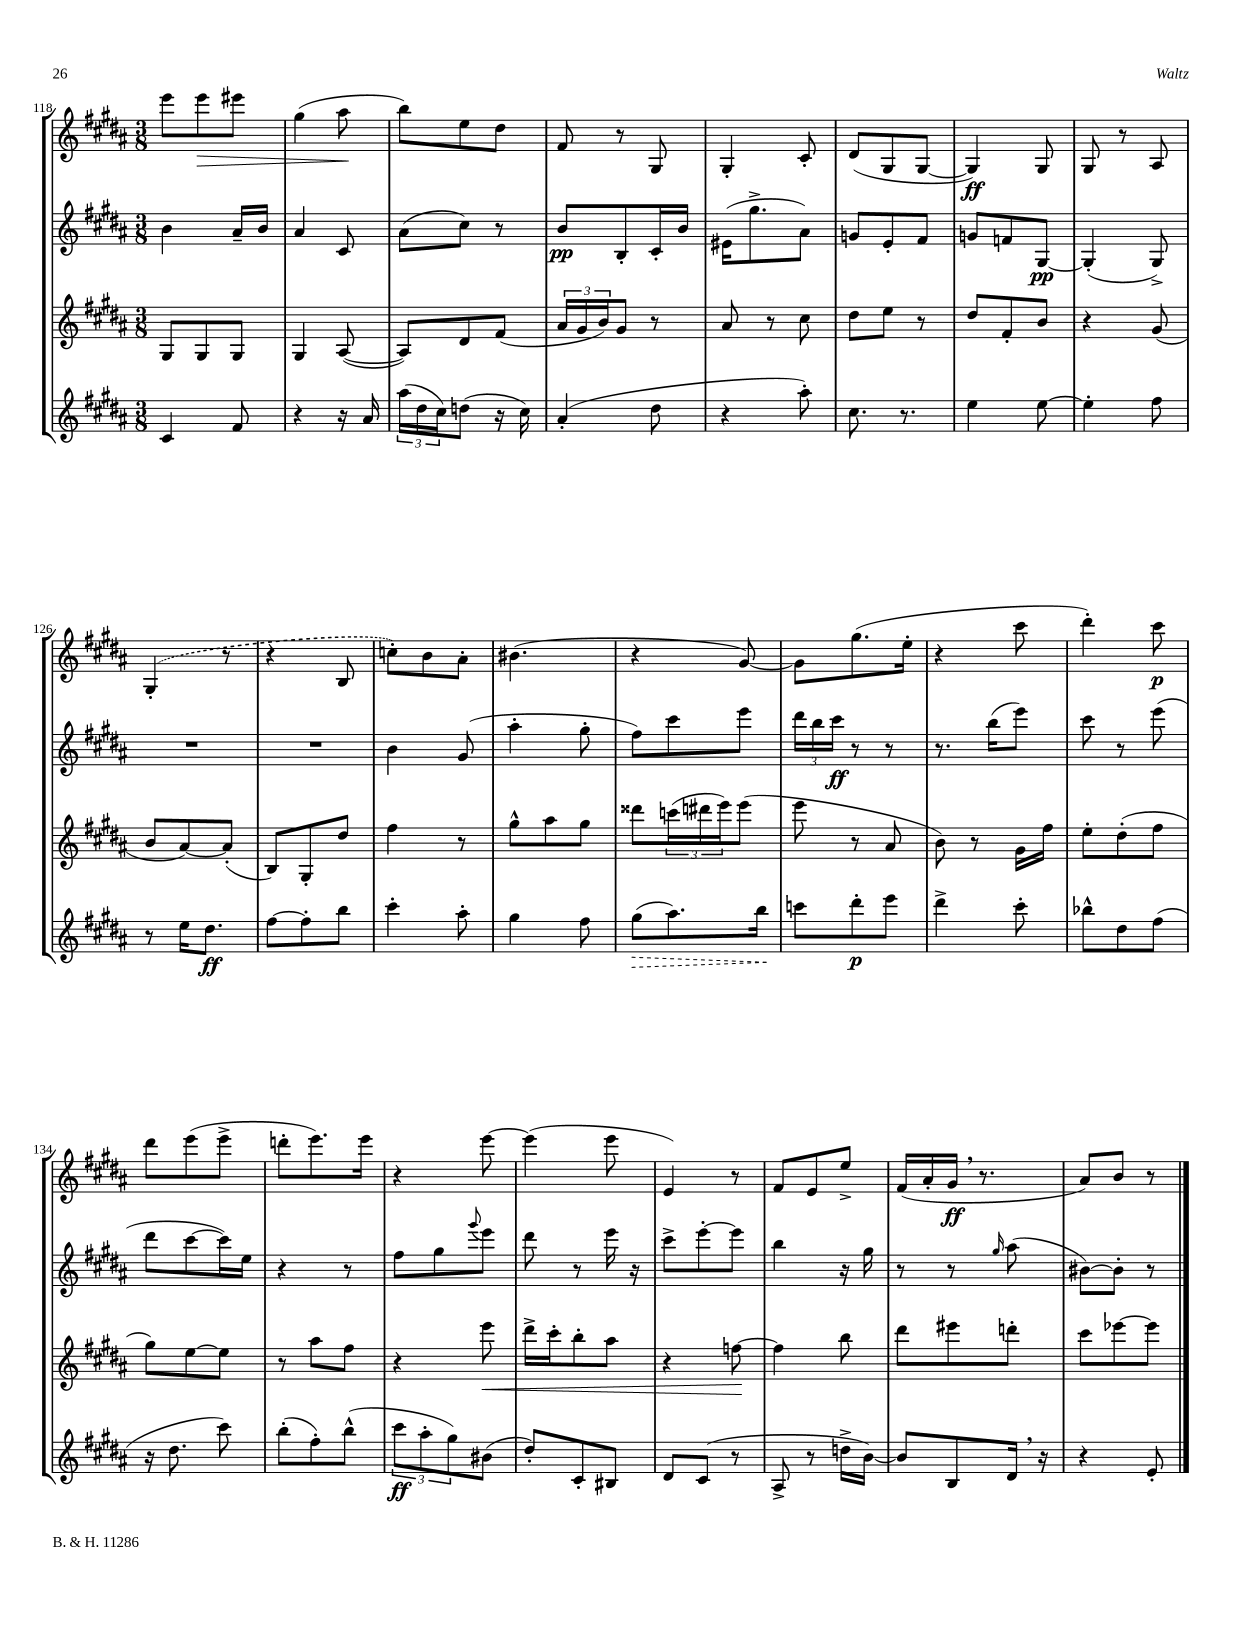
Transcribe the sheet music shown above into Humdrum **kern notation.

**kern	**dynam	**kern	**dynam	**kern	**dynam	**kern	**dynam
*part4	*part4	*part3	*part3	*part2	*part2	*part1	*part1
*staff4	*staff4	*staff3	*staff3	*staff2	*staff2	*staff1	*staff1
*clefG2	*	*clefG2	*	*clefG2	*	*clefG2	*
*k[f#c#g#d#a#]	*	*k[f#c#g#d#a#]	*	*k[f#c#g#d#a#]	*	*k[f#c#g#d#a#]	*
*M3/8	*	*M3/8	*	*M3/8	*	*M3/8	*
=118	=118	=118	=118	=118	=118	=118	=118
4c#/	.	8G#/L	.	4b\	.	8eee\L	.
!	!	!	!	!	!	!	!LO:HP:b
.	.	8G#/	.	.	.	8eee\	>
8f#/	.	8G#/J	.	16a#~/LL	.	8eee#X\J	.
.	.	.	.	16b/JJ	.	.	.
=119	=119	=119	=119	=119	=119	=119	=119
4r	.	4G#/	.	4a#/	.	(4gg#\	.
16r	.	([8A#/	.	8c#/	.	8aa#\	.
16a#/	.	.	.	.	.	.	.
.	.	.	.	.	.	.	]
=120	=120	=120	=120	=120	=120	=120	=120
(24aa#\LL	.	8A#/L])	.	(8a#\L	.	8bb\L)	.
24dd#\	.	.	.	.	.	.	.
24cc#\J)	.	.	.	.	.	.	.
(8ddn\J	.	8d#/	.	8cc#\J)	.	8ee\	.
16r	.	(8f#/J	.	8r	.	8dd#\J	.
16cc#\)	.	.	.	.	.	.	.
=121	=121	=121	=121	=121	=121	=121	=121
(4a#'/	.	24a#/LL	.	8b/L	pp	8f#/	.
.	.	24g#/	.	.	.	.	.
.	.	24b/J)	.	.	.	.	.
.	.	8g#/J	.	8B'/	.	8r	.
8dd#\	.	8r	.	16c#'/L	.	8G#/	.
.	.	.	.	16b/JJ	.	.	.
=122	=122	=122	=122	=122	=122	=122	=122
4r	.	8a#/	.	(16e#X\KL	.	4G#'/	.
.	.	.	.	8.gg#^\	.	.	.
.	.	8r	.	.	.	.	.
8aa#'\)	.	8cc#\	.	8a#\J)	.	8c#'/	.
=123	=123	=123	=123	=123	=123	=123	=123
8.cc#\	.	8dd#\L	.	8gn/L	.	(8d#/L	.
.	.	8ee\J	.	8e'/	.	8G#/	.
8.r	.	.	.	.	.	.	.
.	.	8r	.	8f#/J	.	[8G#/J	.
=124	=124	=124	=124	=124	=124	=124	=124
4ee\	.	8dd#/L	.	8gn/L	.	4G#/])	ff
.	.	8f#'/	.	8fn/	.	.	.
[8ee\	.	8b/J	.	[8G#/J	pp	8G#/	.
=125	=125	=125	=125	=125	=125	=125	=125
4ee'\]	.	4r	.	(4G#'/]	.	8G#/	.
.	.	.	.	.	.	8r	.
8ff#\	.	(8g#/	.	8G#^/)	.	8A#/	.
!!LO:LB:g=z
=126	=126	=126	=126	=126	=126	=126	=126
8r	.	8b/L	.	4.r	.	(4G#'/	.
16ee\KL	.	[8a#/)	.	.	.	.	.
8.dd#\J	ff	.	.	.	.	.	.
.	.	(8a#'/J]	.	.	.	8r	.
=127	=127	=127	=127	=127	=127	=127	=127
[8ff#\L	.	8B/L)	.	4.r	.	4r	.
8ff#'\]	.	8G#'/	.	.	.	.	.
8bb\J	.	8dd#/J	.	.	.	8B/	.
=128	=128	=128	=128	=128	=128	=128	=128
4ccc#'\	.	4ff#\	.	4b\	.	8ccn'\L)	.
.	.	.	.	.	.	8b\	.
8aa#'\	.	8r	.	(8g#/	.	8a#'\J	.
=129	=129	=129	=129	=129	=129	=129	=129
4gg#\	.	8gg#^^\L	.	4aa#'\	.	(4.b#X\	.
.	.	8aa#\	.	.	.	.	.
8ff#\	.	8gg#\J	.	8gg#'\	.	.	.
=130	=130	=130	=130	=130	=130	=130	=130
!	!LO:HP:b	!	!	!	!	!	!
(8gg#\L	>	8ddd##X\L	.	8ff#\L)	.	4r	.
8.aa#\)	.	(24cccn\L	.	8ccc#\	.	.	.
.	.	24ddd#X\	.	.	.	.	.
.	.	24eee\J)	.	.	.	.	.
.	.	(8eee\J	.	8eee\J	.	[8g#/)	.
16bb\Jk	.	.	.	.	.	.	.
.	]	.	.	.	.	.	.
=131	=131	=131	=131	=131	=131	=131	=131
8cccn\L	.	8eee\	.	24ddd#\LL	.	8g#\L]	.
.	.	.	.	24bb\	.	.	.
.	.	.	.	24ccc#\JJ	ff	.	.
8ddd#'\	p	8r	.	8r	.	(8.gg#\	.
8eee\J	.	8a#/	.	8r	.	.	.
.	.	.	.	.	.	16ee'\Jk	.
=132	=132	=132	=132	=132	=132	=132	=132
4ddd#^\	.	8b\)	.	8.r	.	4r	.
.	.	8r	.	.	.	.	.
.	.	.	.	(16bb\KL	.	.	.
8ccc#'\	.	16g#\LL	.	8eee\J)	.	8ccc#\	.
.	.	16ff#\JJ	.	.	.	.	.
=133	=133	=133	=133	=133	=133	=133	=133
8bb-X^^\L	.	8ee'\L	.	8ccc#\	.	4ddd#'\)	.
8dd#\	.	(8dd#'\	.	8r	.	.	.
(8ff#\J	.	8ff#\J	.	(8eee\	.	8ccc#\	p
!!LO:LB:g=z
=134	=134	=134	=134	=134	=134	=134	=134
16r	.	8gg#\L)	.	8ddd#\L	.	8ddd#\L	.
8.dd#\	.	.	.	.	.	.	.
.	.	[8ee\	.	[8ccc#\	.	(8eee\	.
8ccc#\)	.	8ee\J]	.	16ccc#\L])	.	8eee^\J	.
.	.	.	.	16ee\JJ	.	.	.
=135	=135	=135	=135	=135	=135	=135	=135
(8bb'\L	.	8r	.	4r	.	8dddn'\L	.
8ff#'\)	.	8aa#\L	.	.	.	8.eee\)	.
(8bb^^\J	.	8ff#\J	.	8r	.	.	.
.	.	.	.	.	.	16eee\Jk	.
=136	=136	=136	=136	=136	=136	=136	=136
12ccc#\L	ff	4r	.	8ff#\L	.	4r	.
12aa#'\	.	.	.	.	.	.	.
.	.	.	.	8gg#\	.	.	.
12gg#\)	.	.	.	.	.	.	.
.	.	.	.	8qqggg#/	.	.	.
!	!	!	!LO:HP:b	!	!	!	!
(8b#X\J	.	8eee\	<	8eee\J	.	[8eee\	.
=137	=137	=137	=137	=137	=137	=137	=137
8dd#'/L)	.	16ddd#^\LL	.	8ddd#\	.	(4eee\]	.
.	.	16ccc#'\J	.	.	.	.	.
8c#'/	.	8bb'\	.	8r	.	.	.
8B#X/J	.	8aa#\J	.	16eee\	.	8eee\	.
.	.	.	.	16r	.	.	.
=138	=138	=138	=138	=138	=138	=138	=138
8d#/L	.	4r	.	8ccc#^\L	.	4e/)	.
(8c#/J	.	.	.	[8eee'\	.	.	.
8r	.	[8ffn\	.	8eee\J]	.	8r	.
.	.	.	[	.	.	.	.
=139	=139	=139	=139	=139	=139	=139	=139
8A#^/	.	4ff\]	.	4bb\	.	8f#/L	.
8r	.	.	.	.	.	8e/	.
16ddn^\LL	.	8bb\	.	16r	.	8ee^/J	.
[16b\JJ)	.	.	.	16gg#\	.	.	.
=140	=140	=140	=140	=140	=140	=140	=140
8b/L]	.	8ddd#\L	.	8r	.	(16f#/LL	.
.	.	.	.	.	.	16a#'/	.
8B/	.	8eee#X\	.	8r	.	16g#,/JJ	ff
.	.	.	.	.	.	8.r	.
.	.	.	.	16qqgg#/	.	.	.
16d#,/Jk	.	8dddn'\J	.	(8aa#\	.	.	.
16r	.	.	.	.	.	.	.
=141	=141	=141	=141	=141	=141	=141	=141
4r	.	8ccc#\L	.	[8b#X\L)	.	8a#/L)	.
.	.	[8eee-X\	.	8b#'\J]	.	8b/J	.
8e'/	.	8eee-\J]	.	8r	.	8r	.
==	==	==	==	==	==	==	==
*-	*-	*-	*-	*-	*-	*-	*-
